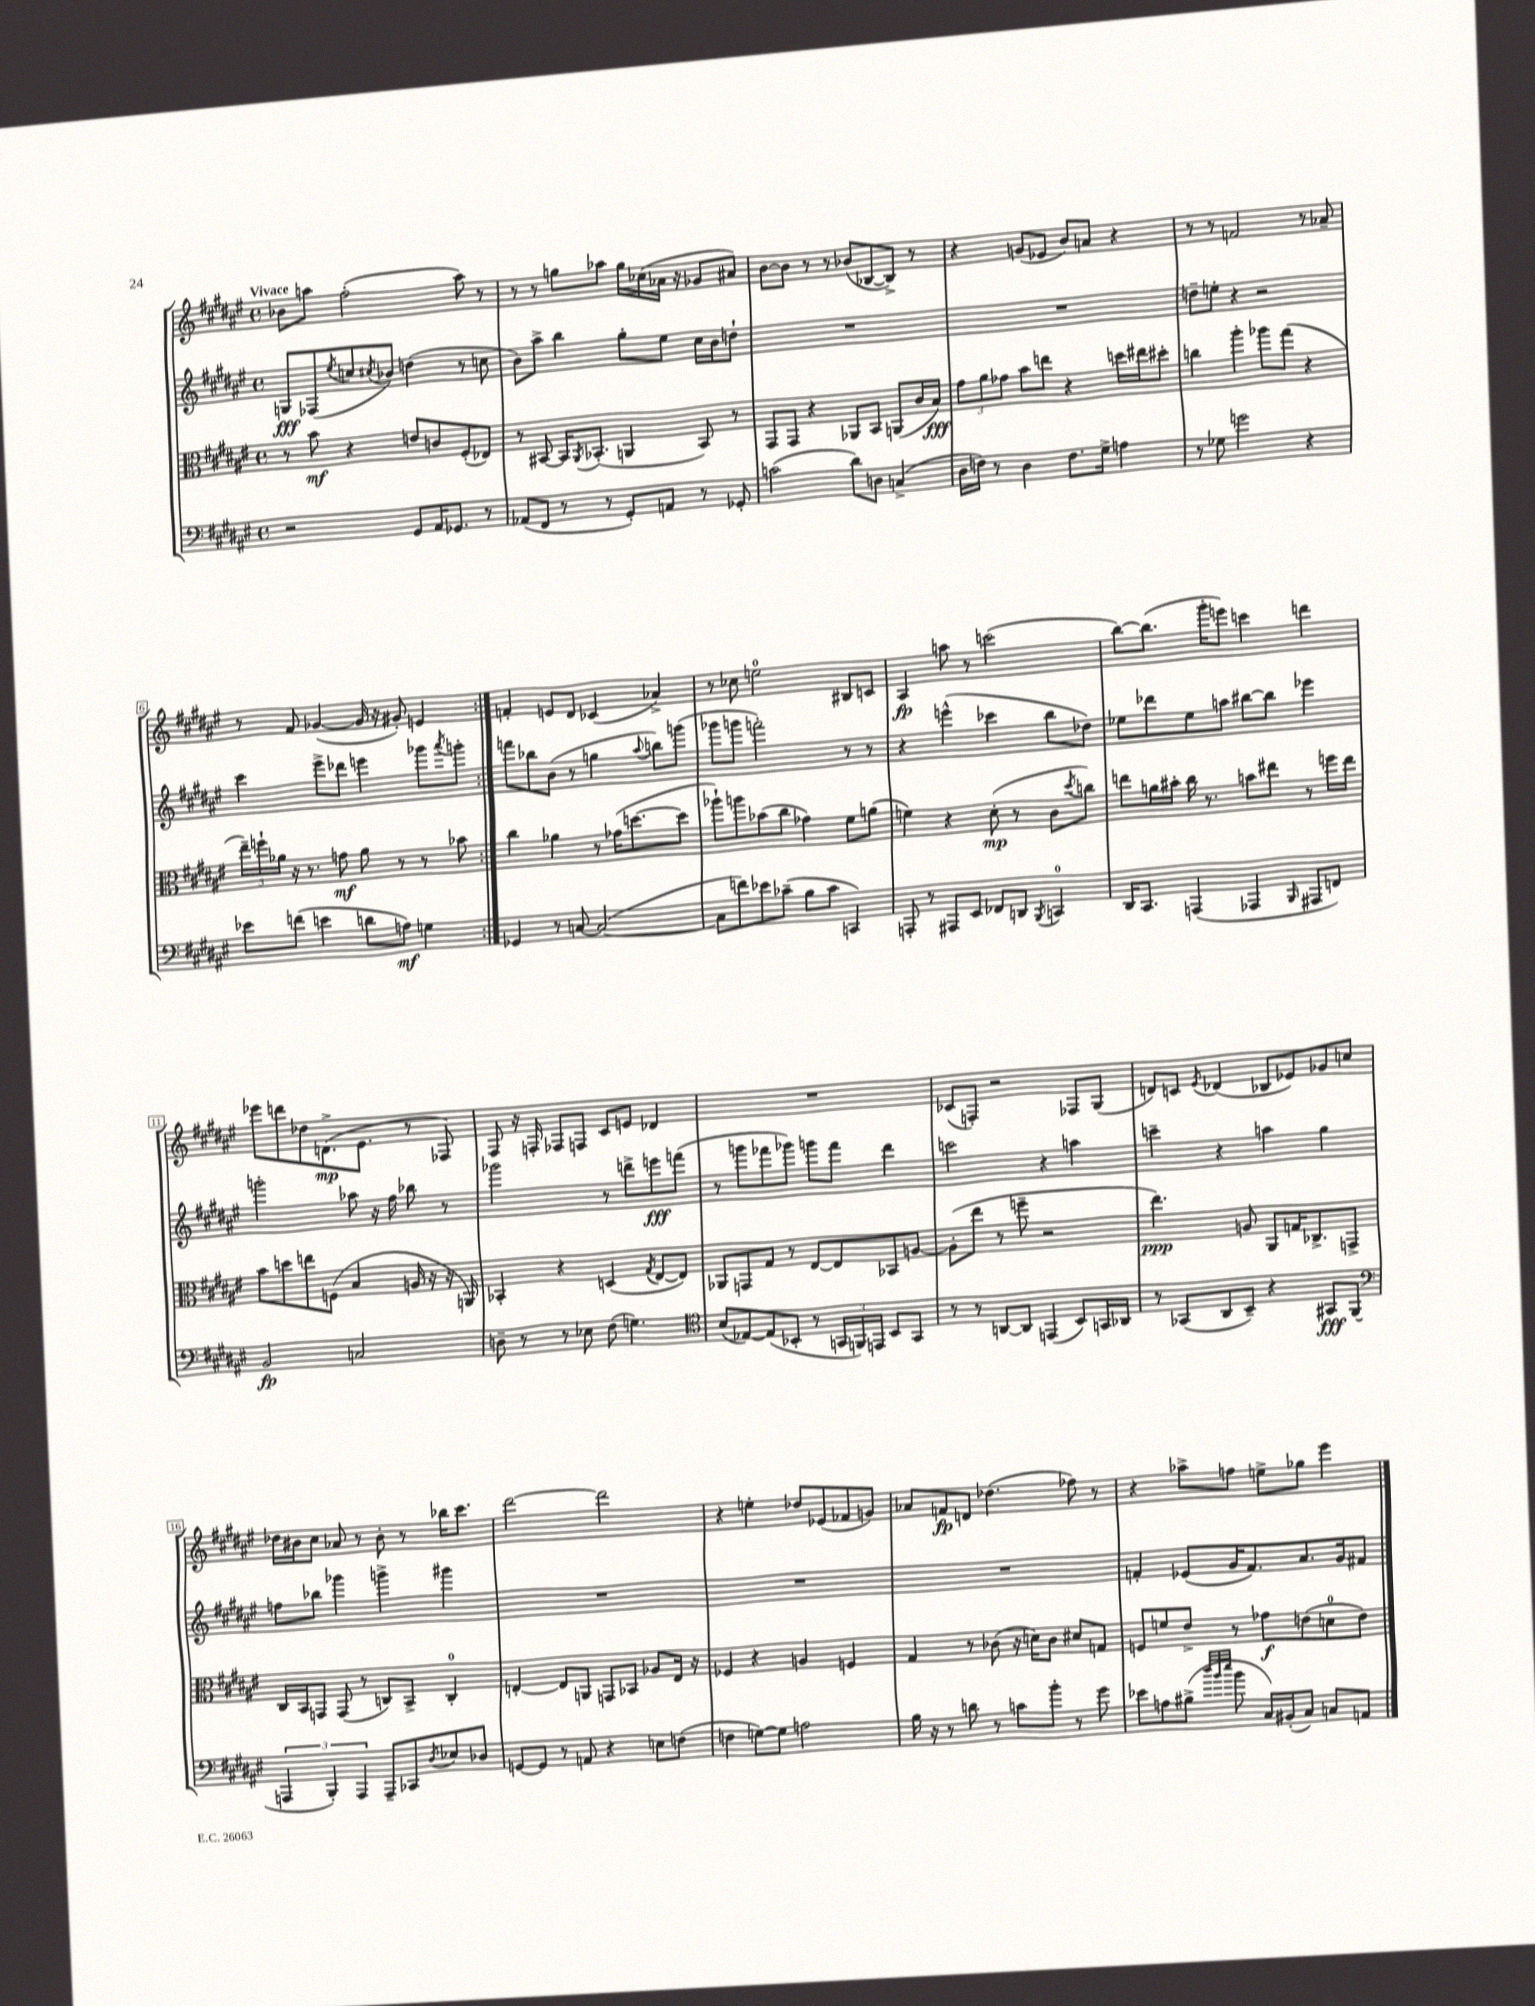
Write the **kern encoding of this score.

**kern	**kern	**kern	**kern
*staff4	*staff3	*staff2	*staff1
*clefF4	*clefC3	*clefG2	*clefG2
*k[f#c#g#d#a#e#]	*k[f#c#g#d#a#e#]	*k[f#c#g#d#a#e#]	*k[f#c#g#d#a#e#]
*M4/4	*M4/4	*M4/4	*M4/4
*met(c)	*met(c)	*met(c)	*met(c)
2r	8r	8G	8b-
.	8b	(8F-	8aa
.	.	8qee#	.
.	4r	8cc	(2ff#'
.	.	8qcc#	.
.	.	8b-)	.
8GG#	8e	(4dd	.
16AA#	8c	.	.
8.GG-	.	.	.
.	(8F#'	8r	8aa)
8r	8E-)	8cc	8r
=	=	=	=
(8AA-	8r	8b)	8r
8FF#	[8BB#	8aa#^	8r
8r	16BB#]	4bb	8gg
.	8qAA#	.	.
.	(8.BB-'	.	.
8r	.	.	8aa-
8GG#')	4AA	8gg#'	16gg
.	.	.	(16cc-
8AA	.	8ee#	16a-
.	.	.	16r
8r	8BB-)	16cc#	8g-
.	.	16b	.
8GG-'	8r	8dd`	8a#)
=	=	=	=
(2c	8GG#	1r	[8b
.	8GG#	.	8b]
.	4r	.	8r
.	.	.	8r
8d#)	8AA-	.	(8b-
8D	8BB	.	[8B-
(4C^	(8AA	.	8B-^])
.	16c#	.	8r
.	16B)	.	.
=	=	=	=
16D#	12g#	1r	4r
16F)	.	.	.
.	12a#	.	.
8r	.	.	.
.	12g-	.	.
4D#	8b	.	(8g
.	8ee	.	8e-
8.F	4r	.	8b)
.	.	.	8a
16G#^	.	.	.
4A	16dd	.	4r
.	16ee#	.	.
.	8dd#'	.	.
=	=	=	=
8r	4cc	8dd~	8r
8G-	.	8ee'	8r
2g	4aa#'	4r	2f
.	8aa-	2r	.
.	(8gg#	.	.
4r	4r	.	8r
.	.	.	8a-~
=	=	=	=
8e-	24ee#~)	4ccc#	8r
.	24ff`	.	.
.	24a-	.	.
(8f	16r	.	8f#
.	8.r	.	.
4e	.	8eee#^	([4g-
.	8g	8ddd-	.
8d	8a-	4eee	16g-]
.	.	.	16r
8A)	8r	.	8g#')
4G	8r	8ggg-	4e
.	.	8qaaa#	.
.	8b-	8ggg'	.
=:|!	=:|!	=:|!	=:|!
4GG-	4cc#	8fff	4f'
.	.	8bb-	.
8r	4a-	(8b	8e
[8C	.	8r	8d#
(2C_	8r	4gg	(4c-
.	(16g-	.	.
.	[8.dd	.	.
.	.	8qqaa#	.
.	.	8bb)	4a-^)
.	8dd]	(8ggg	.
=	=	=	=
8C]	8aa-`)	8ggg-	8r
8f)	8aa	8ggg	8cc-
8e-	(8b-	2fff')	2ee
(8c-~	8cc#	.	.
8B	4g-)	.	.
8c-	.	.	.
4CC)	8f#	8r	8B#
.	(8a	8r	8c
=	=	=	=
8AAA'	4f)	4r	4A#
8r	.	.	.
8AAA#	4r	(4eee^^	8aa
8EE#	.	.	8r
8FF-	(8d#'	4ccc-	(2ccc
8DD	8r	.	.
8qBBB	.	.	.
4CC	8c#	8bb	.
.	8qdd#	.	.
.	8cc)	8dd-)	.
=	=	=	=
16DD#	8ee	8ee-	[8bb)
8.CC#	.	.	.
.	16a	8ddd-	(8.bb]
.	16b#'	.	.
(4AAA	16cc#	8ee-	.
.	8.r	.	16ggg#'
.	.	8aa	8eee)
4AAA-	8b	[8bb#	4ccc
.	8ee#	8bb#]	.
16qqBBB	.	.	.
8AAA#	8r	4eee-	4ddd
8FF)	16ff	.	.
.	16ee#	.	.
=	=	=	=
2BB	8b	2ggg'	8eee-
.	8dd	.	8ddd
.	8ee	.	8dd-
.	(8F	.	(8.d^
2C	4B	8aa-	.
.	.	.	8.e#
.	.	16r	.
.	.	16ff#	.
.	16A	8bb-	8r
.	16r	.	.
.	16r	8r	8F-)
.	16AA)	.	.
=	=	=	=
8D~	4BB-'	2ggg-	8F#
8r	.	.	16r
.	.	.	16F'
8r	4r	.	8F-
8E-	.	.	8F
(8F#	(4D	8r	8c#
4.G)	.	8ddd^	8e
.	8qG#	.	.
.	[8E#	8eee	4d-
.	8E#])	(8fff	.
=	=	=	=
*clefC4	*	*	*
(8B	8AA-	8r	1r
[8E-)	8GG	8ggg	.
(8E-]	8G#	8fff-	.
8BB-'	8r	8ggg-)	.
8r	[8E#	8ggg	.
24GG	8E#]	8fff-	.
24FF)	.	.	.
24EE	.	.	.
8BB-	8BB-	4ddd#	.
8GG	[8A	.	.
=	=	=	=
8r	(8A']	2ccc	(8c-
8r	8ee#	.	8F')
[8AA	8r	.	2r
8AA]	8ff~	.	.
(4EE	2r	4r	.
8BB)	.	4aa	8F-
16GG	.	.	(8G#
16AA-	.	.	.
=	=	=	=
8r	4.ee#)	4ccc~	8d)
(8GG-	.	.	8c
.	.	.	8qe#
8AA#	.	4r	(4d-
8BB~)	8A	.	.
4r	8AA#	4aa	8B-
.	16G	.	8e-)
.	8.C-^	.	.
8GG#	.	4gg#	8g-
(8FF#	8GG^	.	8cc
=	=	=	=
*clefF4	*	*	*
6AAA	16C#	8ff	16dd-
.	16BB	.	16b#
.	8GG	8bb-	8cc#
6BBB')	.	.	.
.	(8GG	4ggg-	8a-
6AAA	.	.	.
.	8r	.	8r
8AAA~	8C)	4ggg^	8b#'
8CC-	8BB^	.	8r
8qD#	.	.	.
8E-	4C'	4ggg#	16bb-
.	.	.	8.ccc#
8D-	.	.	.
=	=	=	=
[8GG	[4E'	1r	[2ddd#
8GG]	.	.	.
8r	8E]	.	.
8AA	8AA	.	.
4r	8GG	.	2ddd#]
.	8BB-	.	.
8E	8A-	.	.
(8F	16E	.	.
.	16r	.	.
=	=	=	=
4F	4F-	1r	4r
[8G)	4r	.	4ee'
8G]	.	.	.
2A	4A	.	8dd-
.	.	.	(8e-
.	4F	.	8f-
.	.	.	8g)
=	=	=	=
16B	4G#	1r	8a-
16r	.	.	.
8r	.	.	8f
8d	8r	.	8d
8r	(8c-	.	(4.dd-
8c	16r	.	.
.	16d)	.	.
8b'	8c-	.	.
8r	8d#	.	8ff-)
8g#	8G	.	8r
=	=	=	=
8e-	8F	4f'	4r
8A	8f	.	.
(8B#^	8e#^	(8e-	8aa-^
32qqdd#	.	.	.
32qqb	.	.	.
32qqee#	.	.	.
8b	8r	16g#	8ff
.	.	8.f)	.
16C#)	8g-	.	8ee^
(16BB#'	.	.	.
8C#)	(8e	8.a#	8gg-
8C	8d	.	4eee#
.	.	16g#	.
8AA	8e)	8f#	.
==	==	==	==
*-	*-	*-	*-
